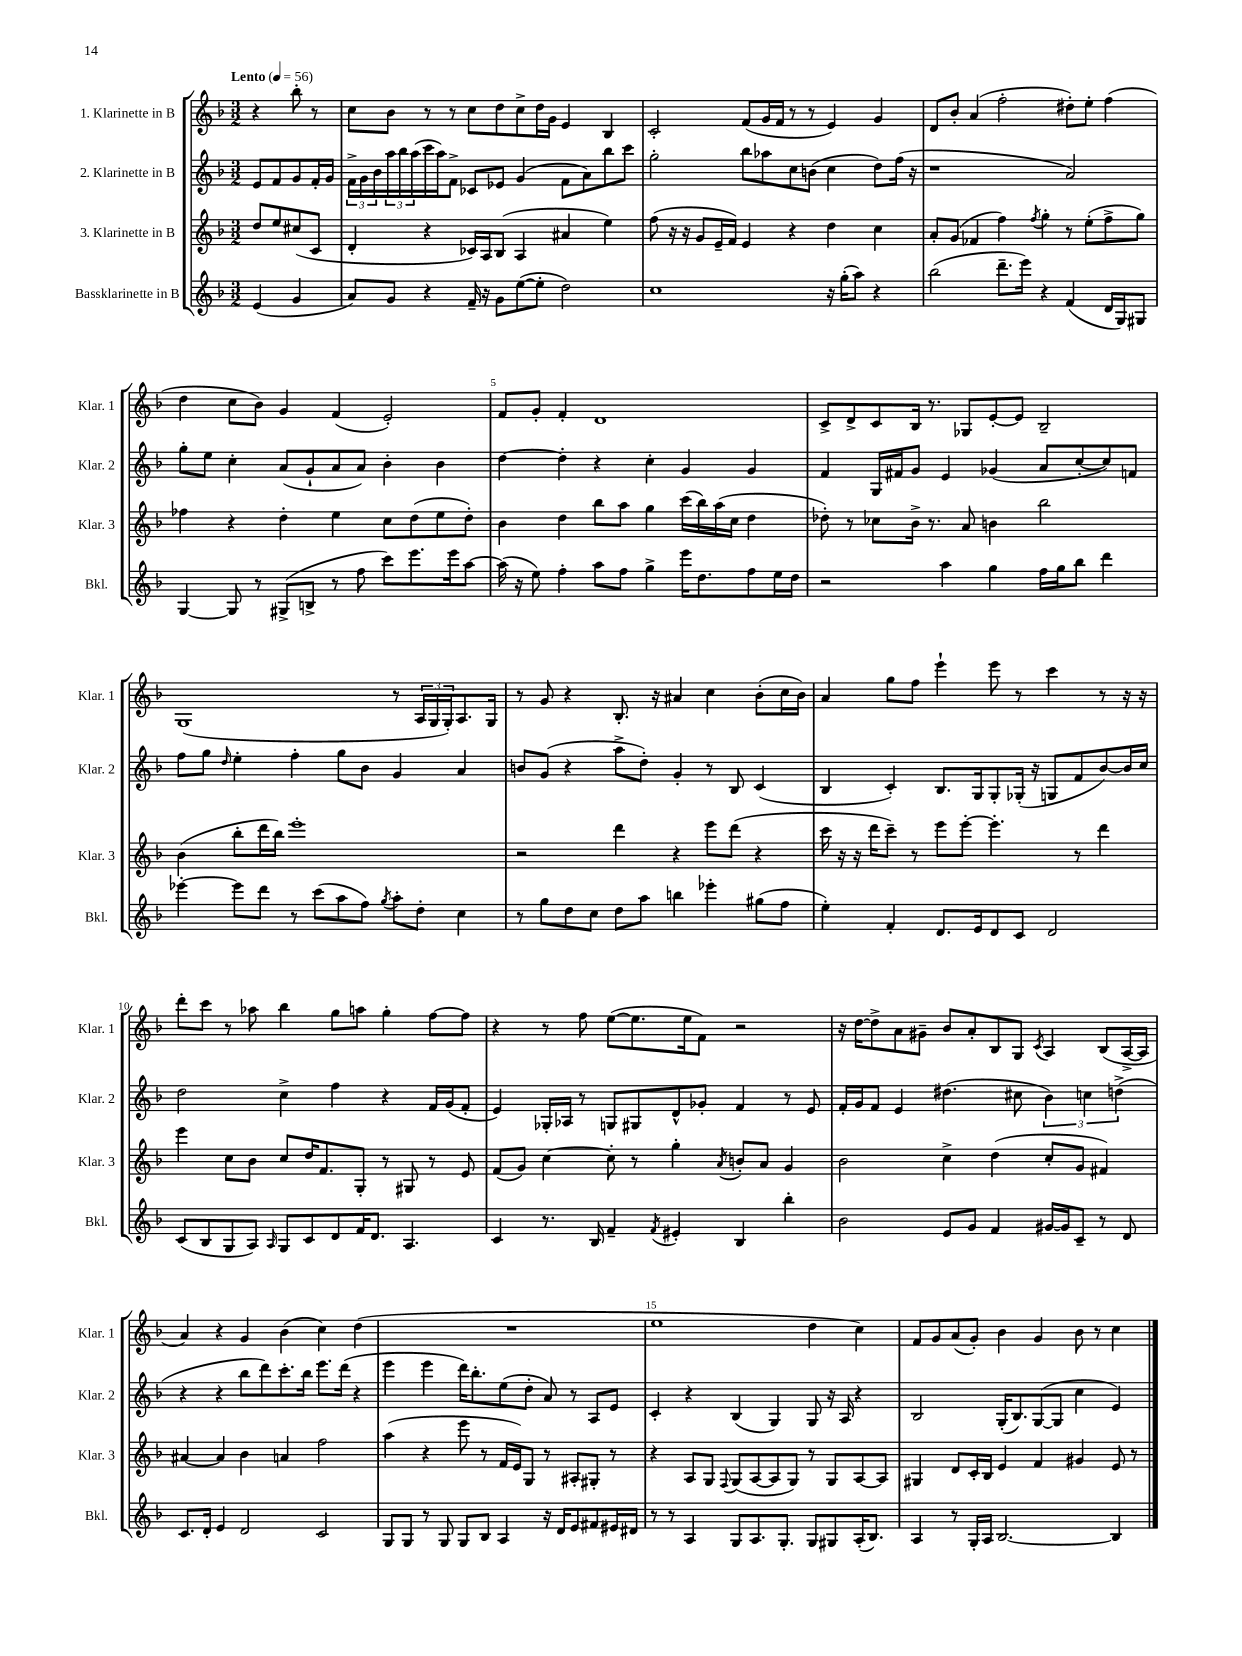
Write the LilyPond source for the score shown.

<<
\new StaffGroup <<
\new Staff = "s0" \with { instrumentName = "1. Klarinette in B" shortInstrumentName = "Klar. 1" } {
    \clef treble \key f \major \numericTimeSignature \time 3/2 \partial 2 \tempo "Lento" 4 = 56
    r4 bes''8-. r8 |
    c''8 bes'8 r8 r8 c''8 d''8 c''8-> d''16 g'16 e'4 bes4 |
    c'2-. f'8( g'16 f'16 r8 r8 e'4) g'4 |
    d'8 bes'8-. a'4( f''2-. dis''8-.) e''8-. f''4( |
    d''4 c''8 bes'8) g'4 f'4( e'2-.) |
    f'8 g'8-. f'4-. d'1 |
    c'8-> d'8-> c'8 bes16 r8. ges8 e'8~-. e'8 bes2-- |
    g1( r8 \tuplet 3/2 { a16 g16 g16-.) } a8. g16 |
    r8 g'8 r4 bes8.-. r16 ais'4 c''4 bes'8-.( c''16 bes'16) |
    a'4 g''8 f''8 e'''4-! e'''8 r8 c'''4 r8 r16 r16 |
    d'''8-. c'''8 r8 aes''8 bes''4 g''8 a''8 g''4-. f''8~ f''8 |
    r4 r8 f''8 e''8~( e''8. e''16 f'8) r2 |
    r16 d''16~ d''8-> a'8 gis'8-- bes'8 a'8-. bes8 g8 \acciaccatura { c'8 } a4 bes8( a16~-> a16 |
    a'4) r4 g'4 bes'4( c''4) d''4( |
    R1. |
    e''1 d''4 c''4) |
    f'8 g'8 a'8( g'8-.) bes'4 g'4 bes'8 r8 c''4 \bar "|." |
}
\new Staff = "s1" \with { instrumentName = "2. Klarinette in B" shortInstrumentName = "Klar. 2" } {
    \clef treble \key f \major \numericTimeSignature \time 3/2 \partial 2
    e'8 f'8 g'8 f'16-. g'16 |
    \tuplet 3/2 { f'16-> g'16 bes'16 } \tuplet 3/2 { a''16 bes''16 a''16( } c'''16 a''16) f'8-> ces'8 ees'8 g'4( f'8 a'8) bes''8 c'''8 |
    g''2-. bes''8 aes''8 c''8 b'8( c''4 d''8) f''16( r16 |
    r1 a'2) |
    g''8-. e''8 c''4-. a'8( g'8-! a'8 a'8) bes'4-. bes'4 |
    d''4~ d''4-. r4 c''4-. g'4 g'4 |
    f'4 g16 fis'16 g'8 e'4 ges'4( a'8 c''8~-. c''8) f'8 |
    f''8 g''8 \grace { d''16 } e''4-. f''4-. g''8 bes'8 g'4 a'4 |
    b'8 g'8( r4 a''8-> d''8-.) g'4-. r8 bes8 c'4( |
    bes4 c'4-.) bes8. g16 g8-. ges16-.( r16 g8 f'8 bes'8~) bes'16 c''16 |
    d''2 c''4-> f''4 r4 f'16 g'16( f'8-. |
    e'4) ges16-. aes16 r8 g8 gis8 d'8-^ ges'8-. f'4 r8 e'8 |
    f'16-. g'16 f'8 e'4 dis''4.( cis''8 \tuplet 3/2 { bes'4) c''4 d''4->( } |
    r4 r4 bes''8 d'''8) c'''8.-. bes''16 e'''8. d'''16( r4 |
    e'''4 e'''4 d'''16) bes''8.-. e''8( d''8-. a'8) r8 a8 e'8 |
    c'4-. r4 bes4( g4) g8 r16 a16 r4 |
    bes2 g16-.( bes8.) g8~( g8 c''4 e'4) \bar "|." |
}
\new Staff = "s2" \with { instrumentName = "3. Klarinette in B" shortInstrumentName = "Klar. 3" } {
    \clef treble \key f \major \numericTimeSignature \time 3/2 \partial 2
    d''8 e''8 cis''8( c'8 |
    d'4-. r4 ces'16) a16 bes8( a4 ais'4 e''4) |
    f''8( r16 r16 g'8 e'16-- f'16) e'4 r4 d''4 c''4 |
    a'8-. g'8( fes'4 f''4) \acciaccatura { f''8 } g''4-. r8 e''8-.( f''8-> g''8) |
    fes''4 r4 d''4-. e''4 c''8 d''8( e''8 d''8-.) |
    bes'4 d''4 bes''8 a''8 g''4 c'''16( bes''16) a''16( c''16 d''4 |
    des''8-.) r8 ces''8 bes'16-> r8. a'8 b'4 bes''2 |
    bes'4( bes''8-. d'''16 bes''16) e'''1-. |
    r2 d'''4 r4 e'''8 d'''8( r4 |
    c'''16 r16 r16 d'''16 c'''8--) r8 e'''8 e'''8~-. e'''4.-. r8 d'''4 |
    e'''4 c''8 bes'8 c''8 d''16 f'8. g8-. r8 gis8 r8 e'8 |
    f'8( g'8) c''4~ c''8-. r8 g''4-. \acciaccatura { a'8 } b'8-. a'8 g'4 |
    bes'2 c''4-> d''4( c''8-. g'8 fis'4) |
    ais'4~ ais'4 bes'4 a'4 f''2 |
    a''4( r4 e'''8 r8 f'16 e'16) g8 r8 ais8-. gis8-. r8 |
    r4 a8 g8 \appoggiatura { f8 } g8( a8~ a8 g8) r8 g8 a8~ a8 |
    gis4 d'8 c'16-. bes16 e'4 f'4 gis'4 e'8 r8 \bar "|." |
}
\new Staff = "s3" \with { instrumentName = "Bassklarinette in B" shortInstrumentName = "Bkl." } {
    \clef treble \key f \major \numericTimeSignature \time 3/2 \partial 2
    e'4( g'4 |
    a'8) g'8 r4 f'16-- r16 g'8 e''8~( e''8-. d''2) |
    c''1 r16 g''16-.( a''8) r4 |
    bes''2( d'''8.-- e'''16) r4 f'4( d'16 g16) gis8 |
    g4~ g8 r8 gis8->( b8-> r8 f''8 c'''8) e'''8. e'''16 a''8~ |
    a''16( r16 e''8) f''4-. a''8 f''8 g''4-> e'''16 d''8. f''8 e''16 d''16 |
    r2 a''4 g''4 f''16 g''16 bes''8 d'''4 |
    ees'''4~-. ees'''8 d'''8 r8 c'''8( a''8 f''8) \acciaccatura { g''8 } a''8-. d''8-. c''4 |
    r8 g''8 d''8 c''8 d''8 a''8 b''4 ees'''4-. gis''8( f''8 |
    e''4-.) f'4-. d'8. e'16 d'8 c'8 d'2 |
    c'8( bes8 g8 a8) \grace { a16 } g8 c'8 d'8 f'16 d'8. a4. |
    c'4 r8. bes16 f'4-- \acciaccatura { f'8 } eis'4-. bes4 bes''4-. |
    bes'2 e'8 g'8 f'4 gis'16~ gis'16 c'8-- r8 d'8 |
    c'8. d'16-. e'4 d'2 c'2 |
    g8 g8 r8 g8 g8 bes8 a4 r16 d'16 e'8 fis'8 eis'16 dis'16 |
    r8 r8 a4 g8 a8. g8.-. g8 gis8 a16-.( bes8.) |
    a4 r8 g16-. a16 bes2.~ bes4 \bar "|." |
}
>>
>>
\layout { \context { \Score \override BarNumber.break-visibility = ##(#f #t #t) barNumberVisibility = #(every-nth-bar-number-visible 5) } }
